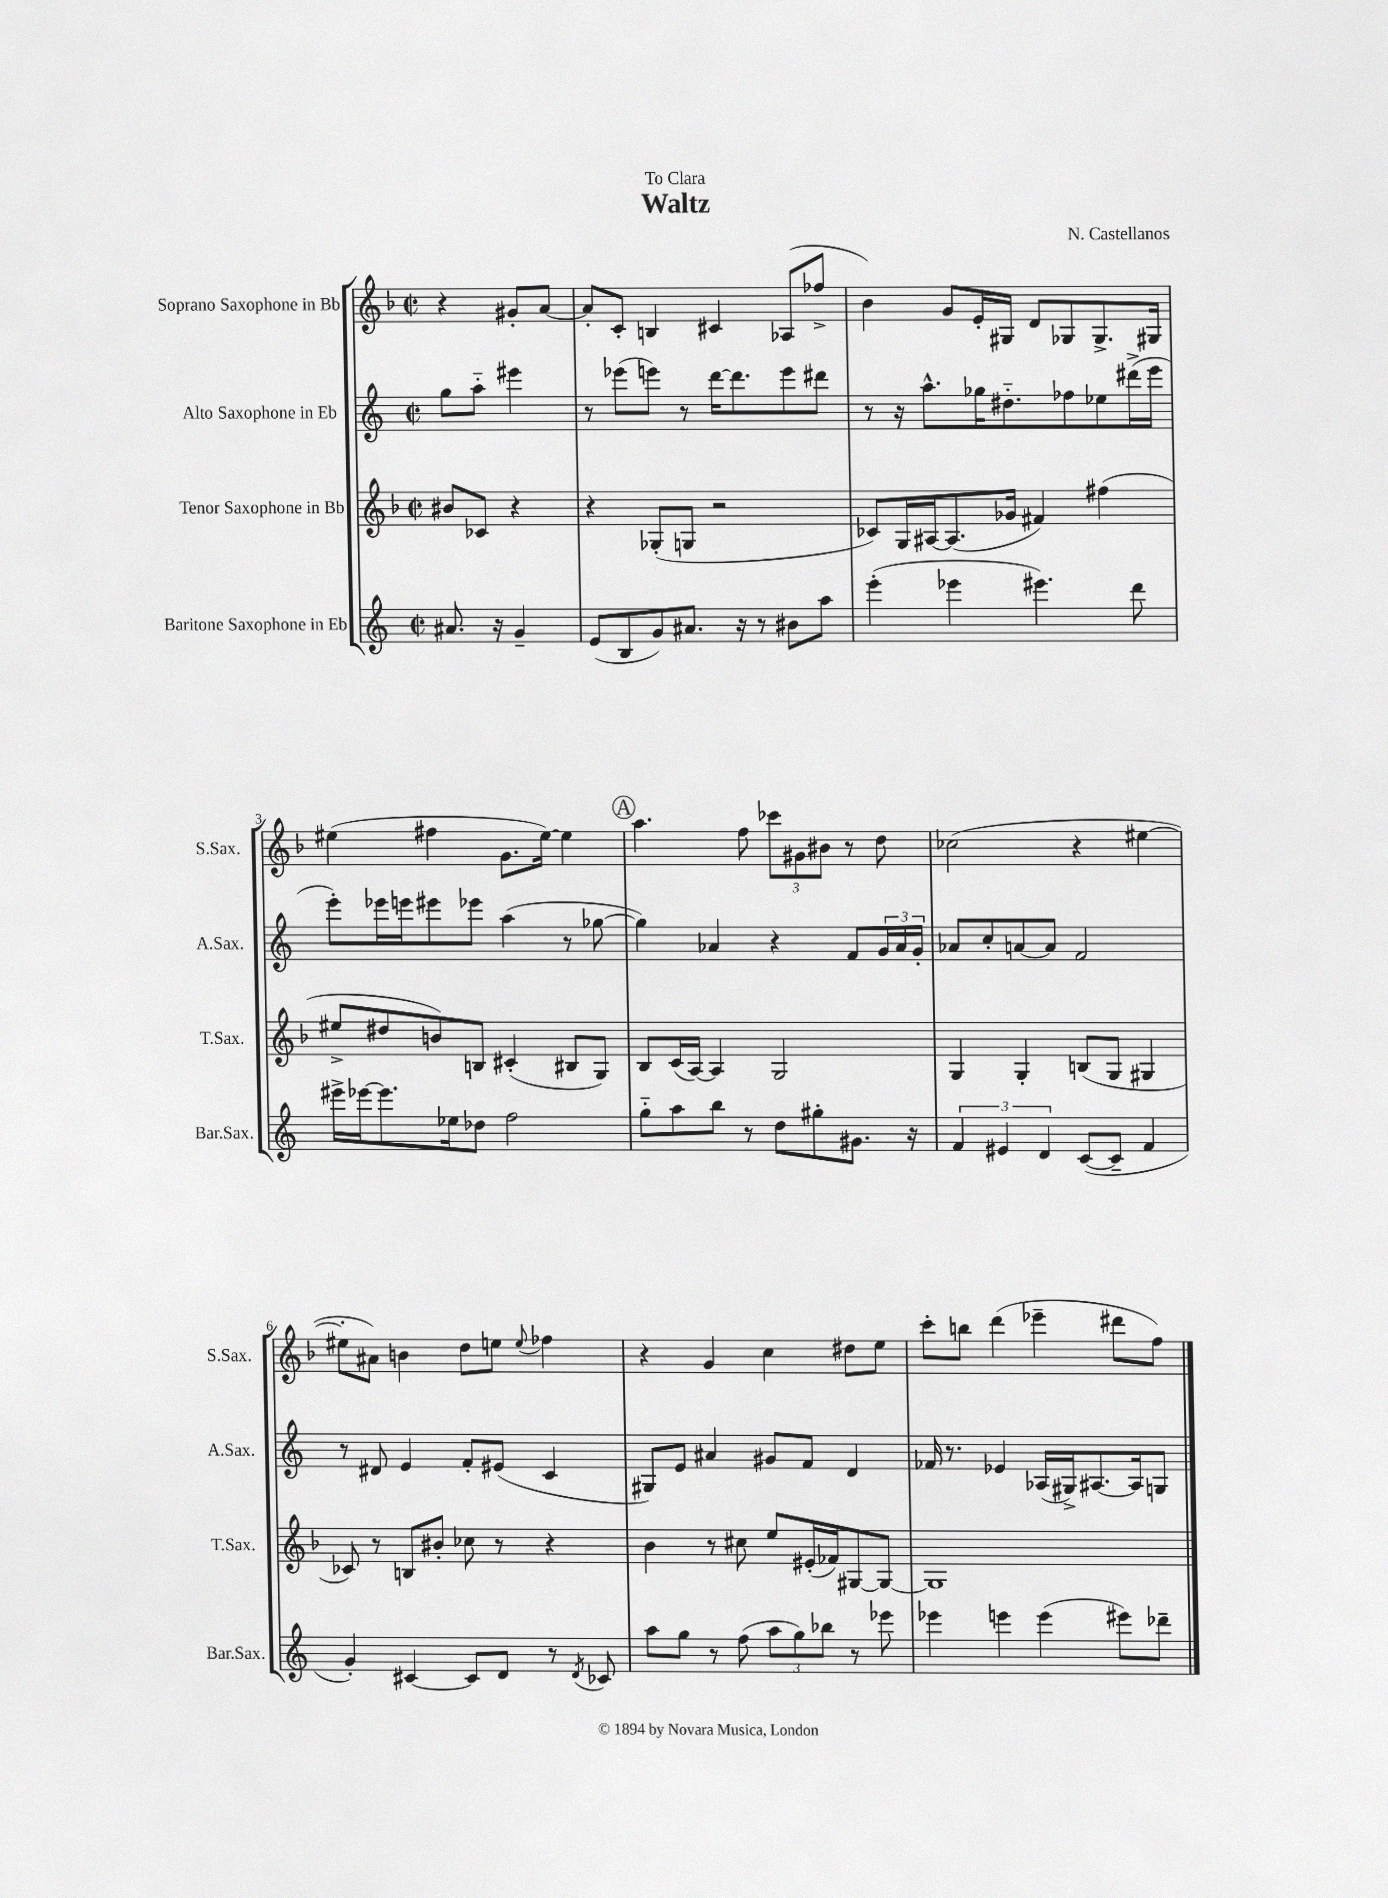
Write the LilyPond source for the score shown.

\header { title = "Waltz" composer = "N. Castellanos" dedication = "To Clara" }
<<
\new StaffGroup <<
\new Staff = "s0" \with { instrumentName = "Soprano Saxophone in Bb" shortInstrumentName = "S.Sax." } {
    \clef treble \key f \major \defaultTimeSignature \time 2/2 \partial 2
    r4 gis'8-. a'8~ |
    a'8-. c'8-. b4 cis'4 aes8( fes''8-> |
    bes'4) g'8 e'16-. gis16 d'8 ges8 ges8.-> gis16 |
    eis''4( fis''4 g'8. eis''16~) eis''4 |
    \mark \markup { \circle "A" } a''4. f''8 \tuplet 3/2 { ces'''8 gis'8 bis'8 } r8 d''8 |
    ces''2( r4 eis''4~ |
    eis''8-. ais'8) b'4 d''8 e''8 \appoggiatura { e''8 } fes''4 |
    r4 g'4 c''4 dis''8 e''8 |
    c'''8-. b''8 d'''4( ees'''4-- dis'''8 f''8) \bar "|." |
}
\new Staff = "s1" \with { instrumentName = "Alto Saxophone in Eb" shortInstrumentName = "A.Sax." } {
    \clef treble \key c \major \defaultTimeSignature \time 2/2 \partial 2
    g''8 a''8-_ eis'''4 |
    r8 ees'''8( e'''8) r8 d'''16~ d'''8. e'''8 dis'''8 |
    r8 r16 a''8.-^ ges''16 dis''8.-_ fes''8 ees''8 dis'''16->( e'''16 |
    e'''8-.) ees'''16 e'''16 eis'''8 ees'''8 a''4( r8 ges''8~ |
    \mark \markup { \circle "A" } ges''4) aes'4 r4 f'8 \tuplet 3/2 { g'16 aes'16 g'16-. } |
    aes'8 c''8-. a'8~ a'8 f'2 |
    r8 dis'8 e'4 f'8-. eis'8( c'4 |
    gis8) e'8 ais'4 gis'8 f'8 d'4 |
    fes'16 r8. ees'4 aes16( gis16->) ais8.~ ais16 g8 \bar "|." |
}
\new Staff = "s2" \with { instrumentName = "Tenor Saxophone in Bb" shortInstrumentName = "T.Sax." } {
    \clef treble \key f \major \defaultTimeSignature \time 2/2 \partial 2
    bis'8 ces'8 r4 |
    r4 ges8-.( g8 r2 |
    ces'8) g16 ais16~ ais8.( ges'16 fis'4) fis''4( |
    eis''8-> dis''8 b'8) b8 cis'4-.( bis8 g8) |
    \mark \markup { \circle "A" } bes8 c'16( a16~) a4 g2 |
    g4 g4-. b8( g8 gis4 |
    ces'8) r8 b8 bis'8-. ces''8 r8 r4 |
    bes'4 r8 cis''8 e''8 eis'16-.( fes'16) gis8~ gis8~ |
    gis1 \bar "|." |
}
\new Staff = "s3" \with { instrumentName = "Baritone Saxophone in Eb" shortInstrumentName = "Bar.Sax." } {
    \clef treble \key c \major \defaultTimeSignature \time 2/2 \partial 2
    ais'8. r16 g'4-- |
    e'8( b8 g'8) ais'8. r16 r8 bis'8 a''8 |
    e'''4-.( ees'''4 eis'''4.) d'''8 |
    eis'''16-> ees'''16~ ees'''8. ees''16 des''8 f''2 |
    \mark \markup { \circle "A" } g''8-_ a''8 b''8 r8 d''8 gis''8-. gis'8. r16 |
    \tuplet 3/2 { f'4 eis'4 d'4 } c'8~( c'8-- f'4 |
    g'4-.) cis'4~ cis'8 d'8 r8 \acciaccatura { d'8 } ces'8 |
    a''8 g''8 r8 f''8( \tuplet 3/2 { a''8 g''8) bes''8 } r8 ees'''8 |
    ees'''4 e'''4 e'''4( eis'''8) des'''8-- \bar "|." |
}
>>
>>
